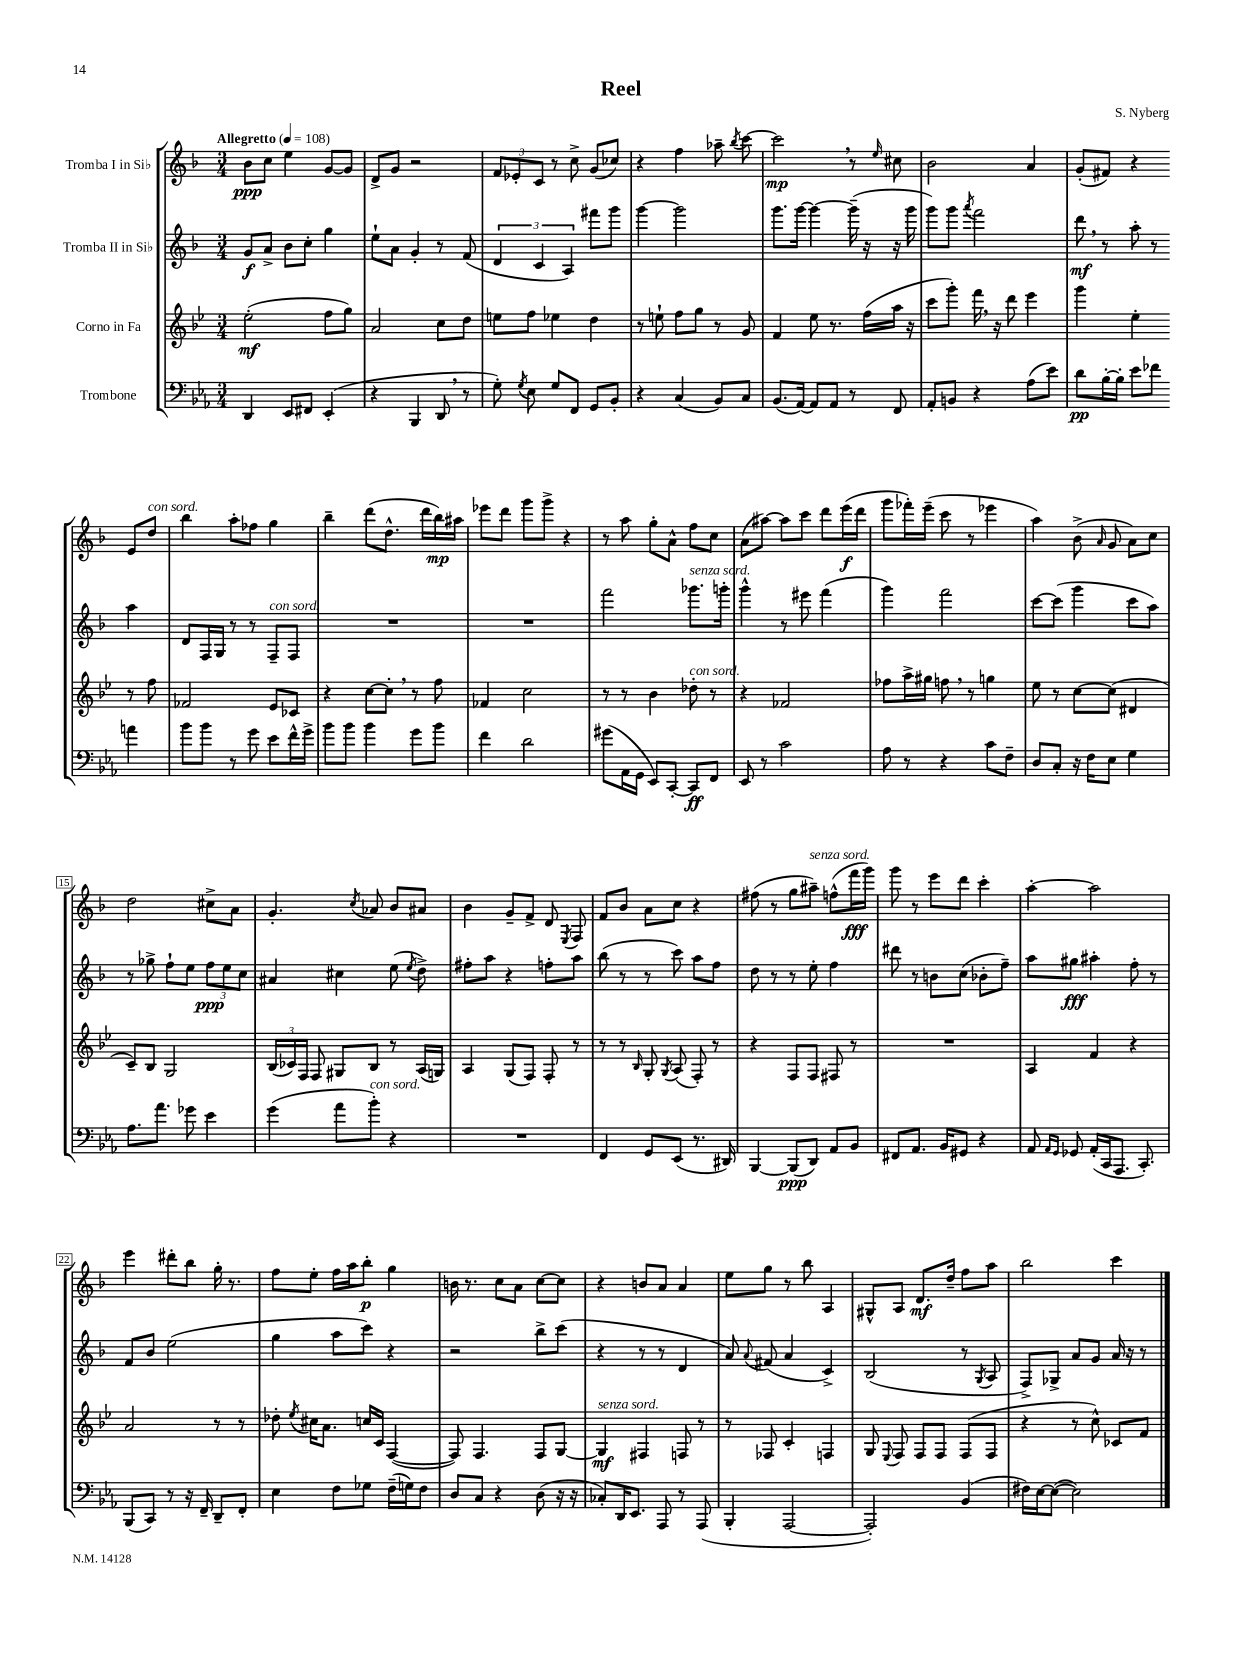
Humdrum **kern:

**kern	**dynam	**kern	**dynam	**kern	**dynam	**kern	**dynam
*part4	*part4	*part3	*part3	*part2	*part2	*part1	*part1
*staff4	*staff4	*staff3	*staff3	*staff2	*staff2	*staff1	*staff1
*I"Trombone	*	*I"Corno in Fa	*	*I"Tromba II in Si♭	*	*I"Tromba I in Si♭	*
*clefF4	*	*clefG2	*	*clefG2	*	*clefG2	*
*k[b-e-a-]	*	*k[b-e-]	*	*k[b-]	*	*k[b-]	*
*M3/4	*	*M3/4	*	*M3/4	*	*M3/4	*
*MM108	*	*MM108	*	*MM108	*	*MM108	*
=1	=1	=1	=1	=1	=1	=1	=1
!	!	!	!	!	!	!LO:TX:a:B:t=Allegretto	!
4DD/	.	(2ee-'\	mf	8g/L	f	8b-\L	ppp
.	.	.	.	8a^/J	.	8cc\J	.
8EE-/L	.	.	.	8b-\L	.	4ee\	.
8FF#X/J	.	.	.	8cc'\J	.	.	.
(4EE-'/	.	8ff\L	.	4gg\	.	[8g/L	.
.	.	8gg\J)	.	.	.	8g/J]	.
=2	=2	=2	=2	=2	=2	=2	=2
4r	.	2a/	.	8ee`\L	.	8d^/L	.
.	.	.	.	8a\J	.	8g/J	.
4BBB-/	.	.	.	4g'/	.	2r	.
8DD,/	.	8cc\L	.	8r	.	.	.
8r	.	8dd\J	.	(8f/	.	.	.
=3	=3	=3	=3	=3	=3	=3	=3
8G'\)	.	8een\L	.	6d/	.	12f/L	.
.	.	.	.	.	.	12e-X'/	.
8qG/	.	.	.	.	.	.	.
8E-\	.	8ff\J	.	.	.	.	.
.	.	.	.	6c/	.	12c/J	.
8G/L	.	4ee-X\	.	.	.	8r	.
.	.	.	.	6A/)	.	.	.
8FF/J	.	.	.	.	.	8cc^\	.
8GG/L	.	4dd\	.	8fff#X\L	.	(8g/L	.
8BB-'/J	.	.	.	8ggg\J	.	8cc-X/J)	.
=4	=4	=4	=4	=4	=4	=4	=4
4r	.	8r	.	[4ggg\	.	4r	.
.	.	8een`\	.	.	.	.	.
(4C/	.	8ff\L	.	2ggg\]	.	4ff\	.
.	.	8gg\J	.	.	.	.	.
8BB-/L)	.	8r	.	.	.	8aa-X~\	.
.	.	.	.	.	.	8qbb-/	.
8C/J	.	8g/	.	.	.	[8ccc\	.
=5	=5	=5	=5	=5	=5	=5	=5
(8.BB-/L	.	4f/	.	8.ggg\L	.	2ccc,\]	mp
[16AA-/Jk)	.	.	.	[16ggg\Jk	.	.	.
8AA-/L]	.	8ee-\	.	4ggg\_	.	.	.
8AA-/J	.	8.r	.	.	.	.	.
8r	.	.	.	(16ggg~\]	.	8r	.
.	.	(16ff\LL	.	16r	.	.	.
.	.	.	.	.	.	16qqee/	.
8FF/	.	16aa\JJ	.	16r	.	8cc#X\	.
.	.	16r	.	16ggg\	.	.	.
=6	=6	=6	=6	=6	=6	=6	=6
8AA-'/L	.	8ccc\L	.	8ggg\L)	.	2b-\	.
8BBn/J	.	8ggg'\J)	.	8ggg\J	.	.	.
.	.	.	.	8qaaa/	.	.	.
4r	.	16fff,\	.	2fff\	.	.	.
.	.	16r	.	.	.	.	.
.	.	8ddd\	.	.	.	.	.
(8A-\L	.	4eee-\	.	.	.	4a/	.
8e-\J)	.	.	.	.	.	.	.
=7	=7	=7	=7	=7	=7	=7	=7
8d\L	pp	4ggg\	.	8ddd,\	mf	(8g'/L	.
[16B-'\L	.	.	.	8r	.	8f#X/J)	.
16B-'\JJ]	.	.	.	.	.	.	.
8e-\L	.	4ee-'\	.	8aa'\	.	4r	.
8f-X\J	.	.	.	8r	.	.	.
4an\	.	8r	.	4aa\	.	8e/L	.
!	!	!	!	!	!	!LO:TX:a:i:t=con sord.	!
.	.	8ff\	.	.	.	8dd/J	.
!!LO:LB:g=z
=8	=8	=8	=8	=8	=8	=8	=8
8b-\L	.	2f-X/	.	8d/L	.	4bb-\	.
8b-\J	.	.	.	16F/L	.	.	.
.	.	.	.	16G/JJ	.	.	.
8r	.	.	.	8r	.	8aa'\L	.
8g\	.	.	.	8r	.	8ff-X\J	.
!	!	!	!	!LO:TX:a:i:t=con sord.	!	!	!
8e-\L	.	8e-/L	.	8F~/L	.	4gg\	.
16f^^\L	.	8c-X/J	.	8F/J	.	.	.
16g^\JJ	.	.	.	.	.	.	.
=9	=9	=9	=9	=9	=9	=9	=9
8b-\L	.	4r	.	2.r	.	4bb-~\	.
8b-\J	.	.	.	.	.	.	.
4b-\	.	[8cc\L	.	.	.	(8ddd\L	.
.	.	8cc',\J]	.	.	.	8.dd^^\J	.
8g\L	.	8r	.	.	.	.	.
.	.	.	.	.	.	16ddd\LL	.
8b-\J	.	8ff\	.	.	.	16bb-\)	mp
.	.	.	.	.	.	16aa#X\JJ	.
=10	=10	=10	=10	=10	=10	=10	=10
4f\	.	4f-X/	.	2.r	.	8eee-X\L	.
.	.	.	.	.	.	8ddd\J	.
2d\	.	2cc\	.	.	.	8ggg\L	.
.	.	.	.	.	.	8ggg^\J	.
.	.	.	.	.	.	4r	.
=11	=11	=11	=11	=11	=11	=11	=11
(8g#X\L	.	8r	.	2fff\	.	8r	.
16AA-\L	.	8r	.	.	.	8aa\	.
16GG\JJ	.	.	.	.	.	.	.
8EE-/L)	.	4b-\	.	.	.	8gg'\L	.
[8CC'/J	.	.	.	.	.	8a^^\J	.
!	!	!	!	!LO:TX:a:i:t=senza sord.	!	!	!
!	!	!LO:TX:a:i:t=con sord.	!	!	!	!	!
8CC/L]	ff	8dd-X'\	.	8.ggg-X\L	.	8ff\L	.
8FF/J	.	8r	.	.	.	8cc\J	.
.	.	.	.	16gggn'\Jk	.	.	.
=12	=12	=12	=12	=12	=12	=12	=12
8EE-/	.	4r	.	4ggg^^\	.	(8a\L	.
8r	.	.	.	.	.	[8aa#X\J)	.
2c\	.	2f-X/	.	8r	.	8aa#\L]	.
.	.	.	.	8eee#X\	.	8ccc\J	.
.	.	.	.	(4fff\	.	8ddd\L	.
.	.	.	.	.	.	(16eee\L	f
.	.	.	.	.	.	16ddd\JJ	.
=13	=13	=13	=13	=13	=13	=13	=13
8A-\	.	8ff-X\L	.	4ggg\)	.	8ggg\L	.
8r	.	16aa^\L	.	.	.	16fff-X'\L)	.
.	.	16gg#X\JJ	.	.	.	(16eee~\JJ	.
4r	.	8ffn,\	.	2fff\	.	8ccc\	.
.	.	8r	.	.	.	8r	.
8c\L	.	4ggn\	.	.	.	4eee-X\	.
8F~\J	.	.	.	.	.	.	.
=14	=14	=14	=14	=14	=14	=14	=14
8D/L	.	8ee-\	.	[8ccc\L	.	4aa\)	.
8C'/J	.	8r	.	(8ccc\J]	.	.	.
16r	.	[8cc\L	.	4ggg\	.	(8b-^\	.
16F\KL	.	.	.	.	.	.	.
.	.	.	.	.	.	16qqa/	.
8E-\J	.	(8cc\J]	.	.	.	8g/	.
4G\	.	4d#X/	.	8ccc\L	.	8a\L)	.
.	.	.	.	8aa\J)	.	8cc\J	.
!!LO:LB:g=z
=15	=15	=15	=15	=15	=15	=15	=15
8.A-\L	.	8c~/L)	.	8r	.	2dd\	.
.	.	8B-/J	.	8gg-X^\	.	.	.
8.a-\J	.	.	.	.	.	.	.
.	.	2G/	.	8ff`\L	.	.	.
8g-X\	.	.	.	8ee\J	.	.	.
4e-\	.	.	.	12ff\L	ppp	8cc#X^\L	.
.	.	.	.	12ee\	.	.	.
.	.	.	.	.	.	8a\J	.
.	.	.	.	12cc\J	.	.	.
=16	=16	=16	=16	=16	=16	=16	=16
(4g\	.	(24B-/LL	.	4a#X/	.	4.g'/	.
.	.	24c-X/)	.	.	.	.	.
.	.	24F/JJ	.	.	.	.	.
.	.	8F/	.	.	.	.	.
8a-\L	.	8G#X/L	.	4cc#X\	.	.	.
.	.	.	.	.	.	8qcc/	.
!LO:TX:a:i:t=con sord.	!	!	!	!	!	!	!
8b-'\J)	.	8B-/J	.	.	.	8a-X/	.
4r	.	8r	.	(8ee\	.	8b-/L	.
.	.	.	.	8qee/	.	.	.
.	.	(16A/LL	.	8dd^\)	.	8a#X/J	.
.	.	16Gn/JJ)	.	.	.	.	.
=17	=17	=17	=17	=17	=17	=17	=17
2.r	.	4A/	.	8ff#X'\L	.	4b-\	.
.	.	.	.	8aa\J	.	.	.
.	.	(8G/L	.	4r	.	8g~/L	.
.	.	8F/J)	.	.	.	8f^/J	.
.	.	8F'/	.	8ffn'\L	.	8d/	.
.	.	.	.	.	.	8qE/	.
.	.	8r	.	8aa\J	.	8F/	.
=18	=18	=18	=18	=18	=18	=18	=18
4FF/	.	8r	.	(8bb-\	.	8f/L	.
.	.	8r	.	8r	.	8b-/J	.
.	.	16qqB-/	.	.	.	.	.
8GG/L	.	8G'/	.	8r	.	8a\L	.
.	.	8qG/	.	.	.	.	.
(8EE-/J	.	(8A/	.	8ccc\)	.	8cc\J	.
8.r	.	8F'/)	.	8aa\L	.	4r	.
.	.	8r	.	8ff\J	.	.	.
16DD#X/)	.	.	.	.	.	.	.
=19	=19	=19	=19	=19	=19	=19	=19
[4BBB-/	.	4r	.	8dd\	.	(8ff#X\	.
.	.	.	.	8r	.	8r	.
(8BBB-/L]	ppp	8F/L	.	8r	.	8gg\L	.
!	!	!	!	!	!	!LO:TX:a:i:t=senza sord.	!
8DD/J)	.	8F/J	.	8ee'\	.	8aa#X~\J)	.
8AA-/L	.	8F#X/	.	4ff\	.	(8ffn^^\L	.
8BB-/J	.	8r	.	.	.	16fff\L	fff
.	.	.	.	.	.	16ggg\JJ)	.
=20	=20	=20	=20	=20	=20	=20	=20
8FF#X/L	.	2.r	.	8ddd#X\	.	8ggg\	.
8.AA-/J	.	.	.	8r	.	8r	.
.	.	.	.	8bn\L	.	8eee\L	.
16BB-/KL	.	.	.	.	.	.	.
8GG#X/J	.	.	.	(8cc\J	.	8ddd\J	.
4r	.	.	.	8b-X'\L	.	4ccc'\	.
.	.	.	.	8ff~\J)	.	.	.
=21	=21	=21	=21	=21	=21	=21	=21
8AA-/	.	4A/	.	8aa\L	.	[4aa'\	.
16qqAA-/LL	.	.	.	.	.	.	.
16qqGG/JJ	.	.	.	.	.	.	.
8GG-X/	.	.	.	8gg#X\J	fff	.	.
(16AA-'/LL	.	4f/	.	4aa#X'\	.	2aa\]	.
16CC/J	.	.	.	.	.	.	.
8.AAA-/J	.	.	.	.	.	.	.
.	.	4r	.	8ff'\	.	.	.
8.CC'/)	.	.	.	.	.	.	.
.	.	.	.	8r	.	.	.
!!LO:LB:g=z
=22	=22	=22	=22	=22	=22	=22	=22
(8BBB-/L	.	2a/	.	8f/L	.	4eee\	.
8CC/J)	.	.	.	8b-/J	.	.	.
8r	.	.	.	(2ee\	.	8ddd#X'\L	.
16r	.	.	.	.	.	8bb-\J	.
16FF~/	.	.	.	.	.	.	.
8DD~/L	.	8r	.	.	.	16gg'\	.
.	.	.	.	.	.	8.r	.
8FF'/J	.	8r	.	.	.	.	.
=23	=23	=23	=23	=23	=23	=23	=23
4E-\	.	8dd-X'\	.	4gg\	.	8ff\L	.
.	.	8qee-/	.	.	.	.	.
.	.	16cc#X\KL	.	.	.	8ee'\J	.
.	.	8.a\J	.	.	.	.	.
8F\L	.	.	.	8aa\L	.	16ff\LL	.
.	.	.	.	.	.	16aa\J	.
8G-X\J	.	16ccn/LL	.	8ccc\J)	.	8bb-'\J	p
.	.	16c/JJ	.	.	.	.	.
(16F~\LL	.	([4F/	.	4r	.	4gg\	.
16Gn\J)	.	.	.	.	.	.	.
8F\J	.	.	.	.	.	.	.
=24	=24	=24	=24	=24	=24	=24	=24
8D/L	.	8F/])	.	2r	.	16bn\	.
.	.	.	.	.	.	8.r	.
8C/J	.	4.F/	.	.	.	.	.
4r	.	.	.	.	.	8cc\L	.
.	.	.	.	.	.	8a\J	.
(8D\	.	8F/L	.	8bb-^\L	.	[8cc\L	.
16r	.	[8G/J	.	(8ccc\J	.	8cc\J]	.
16r	.	.	.	.	.	.	.
=25	=25	=25	=25	=25	=25	=25	=25
!	!	!LO:TX:a:i:t=senza sord.	!	!	!	!	!
8C-X'/L)	.	4G/]	mf	4r	.	4r	.
16DD/K	.	.	.	.	.	.	.
8.EE-/J	.	.	.	.	.	.	.
.	.	4F#X/	.	8r	.	8bn/L	.
8AAA-/	.	.	.	8r	.	8a/J	.
8r	.	8Fn/	.	4d/	.	4a/	.
(8AAA-/	.	8r	.	.	.	.	.
=26	=26	=26	=26	=26	=26	=26	=26
4BBB-'/	.	8r	.	8a/)	.	8ee\L	.
.	.	.	.	8qqa/	.	.	.
.	.	8F-X/	.	(8f#X/	.	8gg\J	.
[2AAA-/	.	4c'/	.	4a/	.	8r	.
.	.	.	.	.	.	8bb-\	.
.	.	4Fn/	.	4c^/)	.	4A/	.
=27	=27	=27	=27	=27	=27	=27	=27
2AAA-'/])	.	8G/	.	(2B-/	.	8G#X^^/L	.
.	.	8qqE-/	.	.	.	.	.
.	.	8F/	.	.	.	8A/J	.
.	.	8F/L	.	.	.	8.d/L	mf
.	.	8F/J	.	.	.	.	.
.	.	.	.	.	.	16dd~/Jk	.
(4BB-/	.	(8F/L	.	8r	.	8ff\L	.
.	.	.	.	8qG/	.	.	.
.	.	8F/J	.	8A/	.	8aa\J	.
=28	=28	=28	=28	=28	=28	=28	=28
16F#X\LL)	.	4r	.	8F^/L)	.	2bb-\	.
[16E-\J	.	.	.	.	.	.	.
(8E-\J_	.	.	.	8G-X^/J	.	.	.
2E-\])	.	8r	.	8a/L	.	.	.
.	.	8cc^^\)	.	8g/J	.	.	.
.	.	8c-X/L	.	16a/	.	4ccc\	.
.	.	.	.	16r	.	.	.
.	.	8f/J	.	8r	.	.	.
==	==	==	==	==	==	==	==
*-	*-	*-	*-	*-	*-	*-	*-
